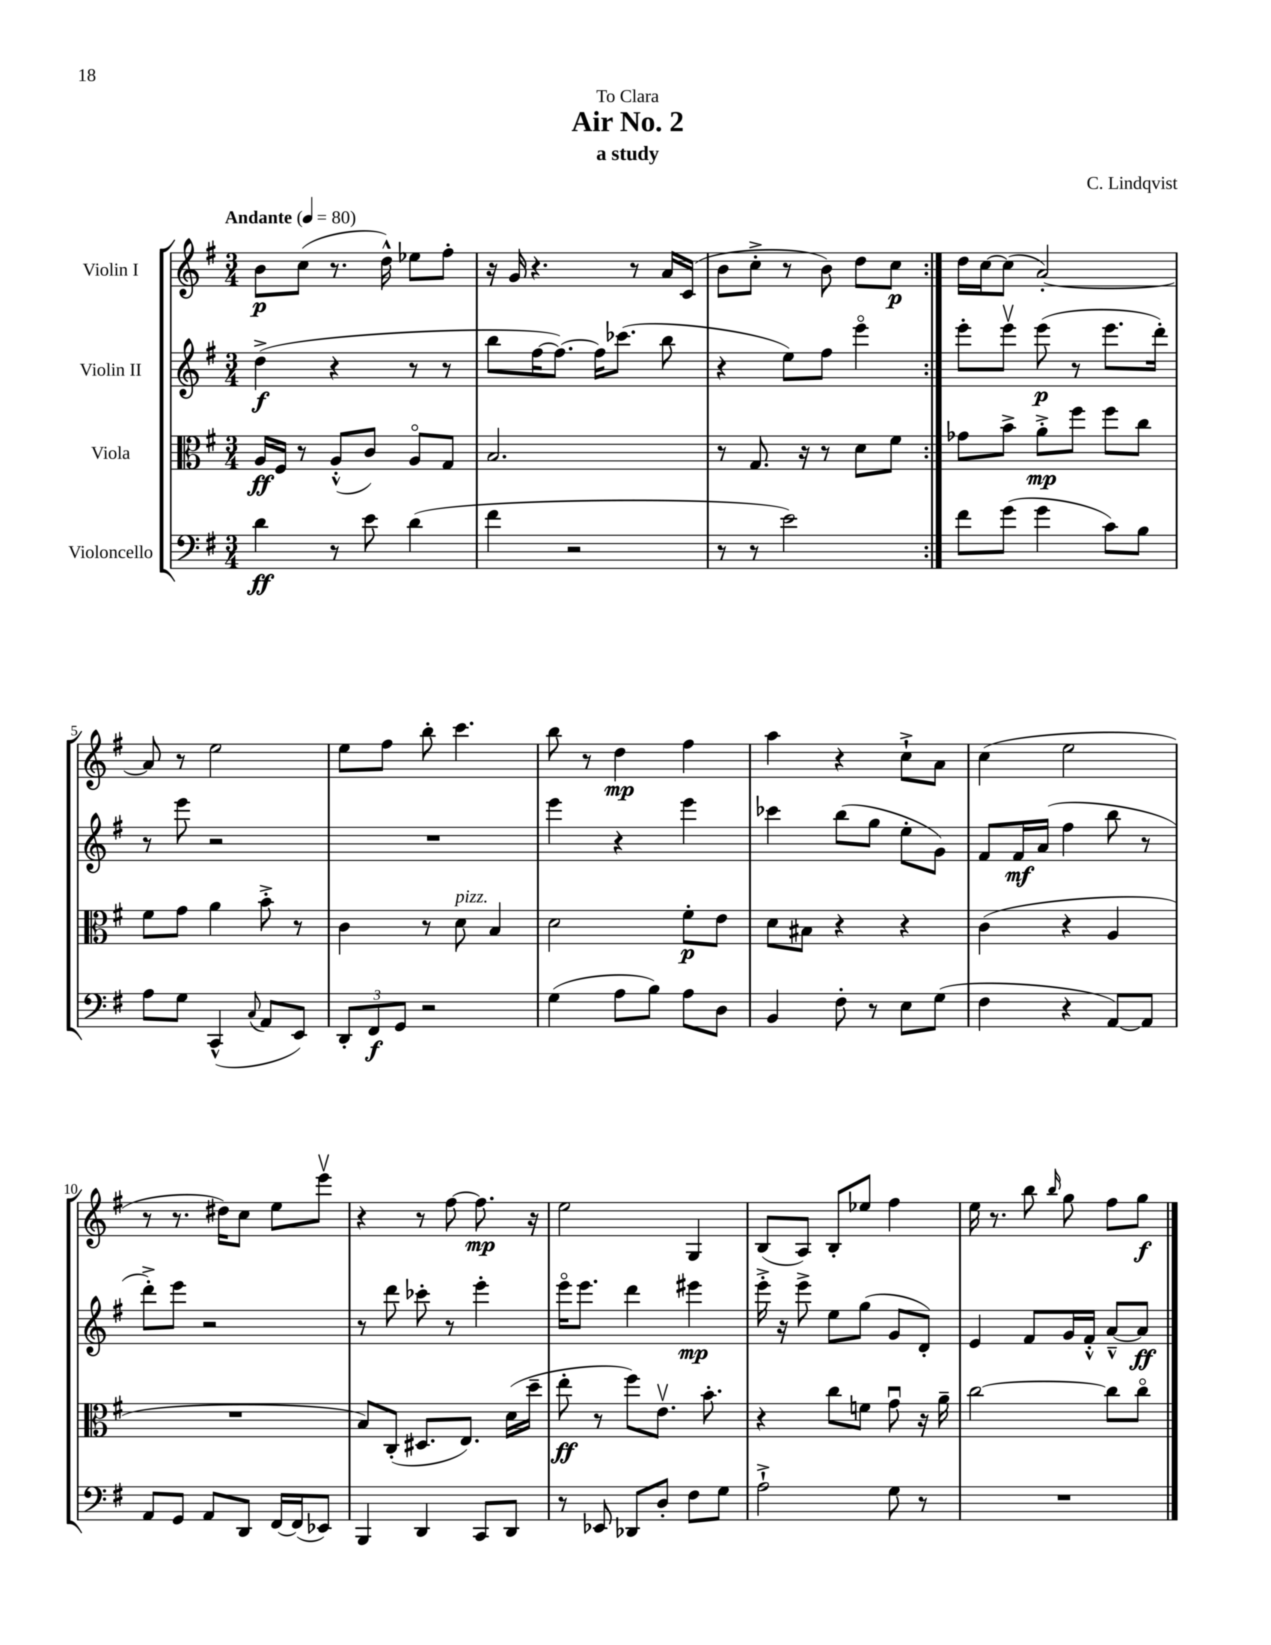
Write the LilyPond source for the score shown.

\header { title = "Air No. 2" composer = "C. Lindqvist" subtitle = "a study" dedication = "To Clara" }
<<
\new StaffGroup <<
\new Staff = "s0" \with { instrumentName = "Violin I" } {
    \clef treble \key g \major \numericTimeSignature \time 3/4 \tempo "Andante" 4 = 80
    \autoBeamOff \repeat volta 2 { b'8[\p c''8]( r8. d''16-^) ees''8[ fis''8]-. |
    r16 g'16 r4. r8 a'16[ c'16]( |
    b'8[ c''8]-.-> r8 b'8) d''8[ c''8]\p | }
    d''16[ c''16~ c''8]( a'2~-.) |
    a'8 r8 e''2 |
    e''8[ fis''8] b''8-. c'''4. |
    b''8 r8 d''4\mp fis''4 |
    a''4 r4 c''8[-!-> a'8] |
    c''4( e''2 |
    r8 r8. dis''16[) c''8] e''8[ e'''8]\upbow |
    r4 r8 fis''8~ fis''8.\mp r16 |
    e''2 g4 |
    b8[( a8]) b8[-. ees''8] fis''4 |
    e''16 r8. b''8 \grace { b''16 } g''8 fis''8[ g''8]\f \bar "|." |
}
\new Staff = "s1" \with { instrumentName = "Violin II" } {
    \clef treble \key g \major \numericTimeSignature \time 3/4
    \autoBeamOff \repeat volta 2 { d''4->\f( r4 r8 r8 |
    b''8[ fis''16~ fis''8.]~) fis''16[ ces'''8.]( b''8 |
    r4 e''8[) fis''8] e'''4\flageolet | }
    e'''8[-. e'''8]\upbow e'''8\p( r8 e'''8.[ d'''16]-.) |
    r8 e'''8 r2 |
    R2. |
    e'''4 r4 e'''4 |
    ces'''4 b''8[( g''8] e''8[-. g'8]) |
    fis'8[ fis'16\mf a'16]( fis''4 b''8 r8 |
    d'''8[-.->) e'''8] r2 |
    r8 d'''8 ces'''8-. r8 e'''4-. |
    e'''16[\flageolet e'''8.] d'''4 eis'''4\mp |
    e'''16-.-> r16 e'''8-> e''8[ g''8]( g'8[ d'8]-.) |
    e'4 fis'8[ g'16 fis'16]-.-^ a'8[~---^ a'8]\ff \bar "|." |
}
\new Staff = "s2" \with { instrumentName = "Viola" } {
    \clef alto \key g \major \numericTimeSignature \time 3/4
    \autoBeamOff \repeat volta 2 { a16[\ff fis16] r8 a8[-.-^( c'8]) a8[\flageolet g8] |
    b2. |
    r8 g8. r16 r8 d'8[ fis'8] | }
    ges'8[ b'8]-> a'8[-.->\mp fis''8] fis''8[ c''8] |
    fis'8[ g'8] a'4 b'8-.-> r8 |
    c'4 r8 d'8^\markup { \italic "pizz." } b4 |
    d'2 fis'8[-.\p e'8] |
    d'8[ bis8] r4 r4 |
    c'4( r4 a4 |
    R2. |
    b8[) c8]-.( dis8.[ e8.]) d'16[( d''16]-- |
    e''8-.\ff r8 fis''8[) e'8.]\upbow b'8.-. |
    r4 c''8[ f'8] g'8\downbow r16 a'16-- |
    c''2~ c''8[ c''8]\flageolet \bar "|." |
}
\new Staff = "s3" \with { instrumentName = "Violoncello" } {
    \clef bass \key g \major \numericTimeSignature \time 3/4
    \autoBeamOff \repeat volta 2 { d'4\ff r8 e'8 d'4( |
    fis'4 r2 |
    r8 r8 e'2) | }
    fis'8[ g'8]( g'4 c'8[) b8] |
    a8[ g8] c,4-^( \appoggiatura { c8 } a,8[ e,8]) |
    \tuplet 3/2 { d,8[-. fis,8\f g,8] } r2 |
    g4( a8[ b8]) a8[ d8] |
    b,4 fis8-. r8 e8[ g8]( |
    fis4 r4 a,8[~) a,8] |
    a,8[ g,8] a,8[ d,8] fis,16[~ fis,16( ees,8]) |
    b,,4 d,4 c,8[ d,8] |
    r8 ees,8 des,8[ d8]-. fis8[ g8] |
    a2-!-> g8 r8 |
    R2. \bar "|." |
}
>>
>>
